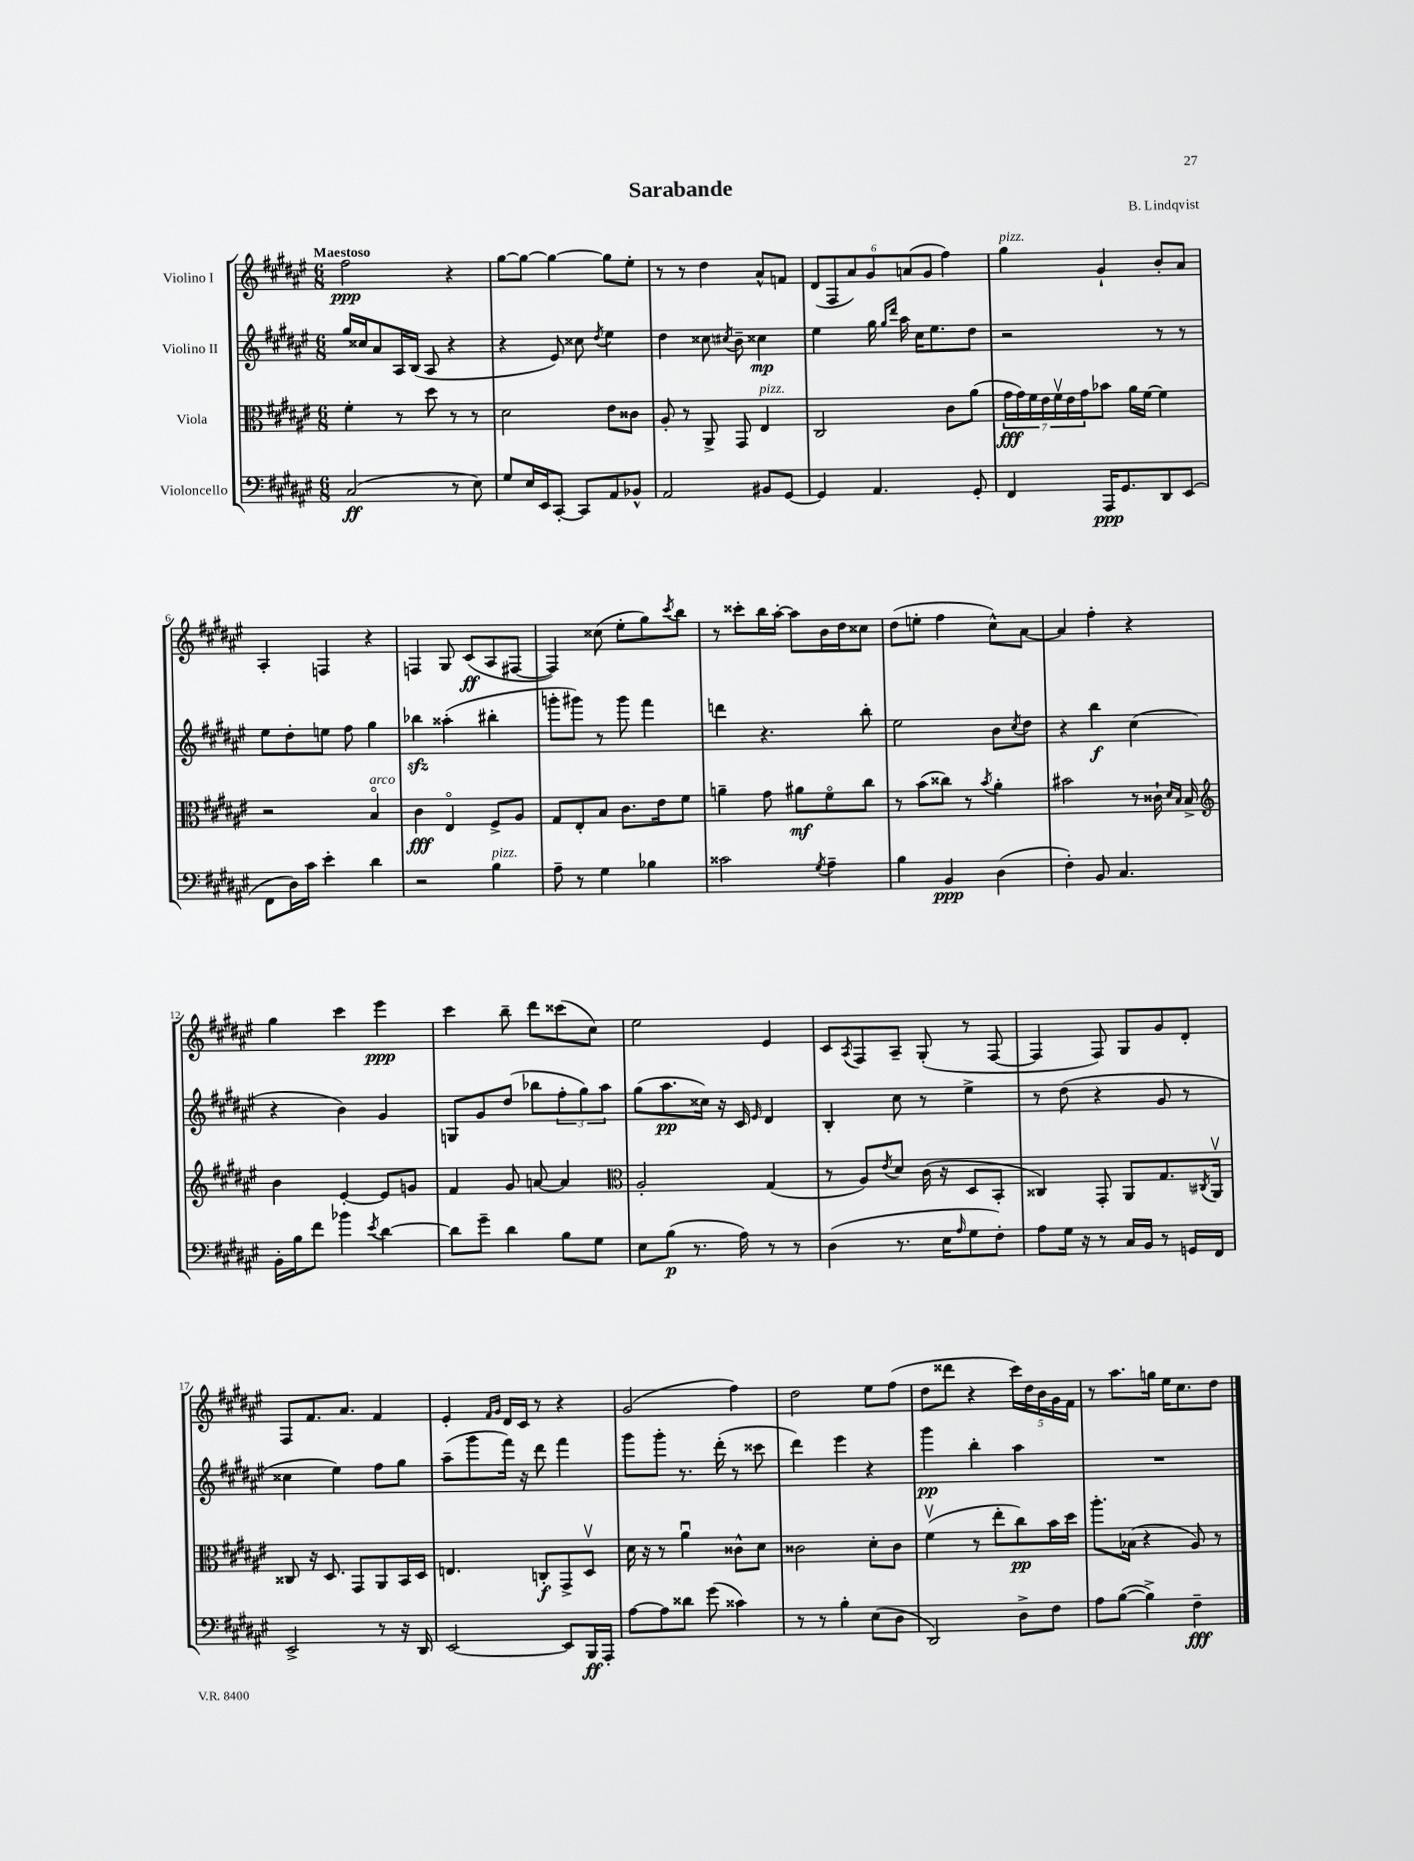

**kern	**dynam	**kern	**dynam	**kern	**dynam	**kern	**dynam
*part4	*part4	*part3	*part3	*part2	*part2	*part1	*part1
*staff4	*staff4	*staff3	*staff3	*staff2	*staff2	*staff1	*staff1
*I"Violoncello	*	*I"Viola	*	*I"Violino II	*	*I"Violino I	*
*clefF4	*	*clefC3	*	*clefG2	*	*clefG2	*
*k[f#c#g#d#a#e#]	*	*k[f#c#g#d#a#e#]	*	*k[f#c#g#d#a#e#]	*	*k[f#c#g#d#a#e#]	*
*M6/8	*	*M6/8	*	*M6/8	*	*M6/8	*
=1	=1	=1	=1	=1	=1	=1	=1
!	!	!	!	!	!	!LO:TX:a:B:t=Maestoso	!
(2C#/	ff	4f#'\	.	16gg#/LL	.	2ff#\	ppp
.	.	.	.	16cc##X/J	.	.	.
.	.	.	.	8a#/	.	.	.
.	.	8r	.	16A#/L	.	.	.
.	.	.	.	(16B/JJ	.	.	.
.	.	8dd#\	.	8A#/	.	.	.
8r	.	8r	.	4r	.	4r	.
8E#\)	.	8r	.	.	.	.	.
=2	=2	=2	=2	=2	=2	=2	=2
8G#/L	.	2d#\	.	4r	.	[8gg#\L	.
16E#/L	.	.	.	.	.	8gg#\J_	.
16EE#/J	.	.	.	.	.	.	.
[8CC#'/J	.	.	.	8e#/)	.	4gg#\_	.
8CC#/L]	.	.	.	8cc##X\	.	.	.
.	.	.	.	8qdd#/	.	.	.
8AA#/	.	8e#\L	.	4ee#\	.	8gg#\L]	.
8BB-X^^/J	.	8c##X\J	.	.	.	8ee#'\J	.
=3	=3	=3	=3	=3	=3	=3	=3
2AA#/	.	8A#'/	.	4dd#\	.	8r	.
.	.	8r	.	.	.	8r	.
.	.	8AA#^/	.	8cc##X\	.	4dd#\	.
.	.	.	.	8qcc#X/	.	.	.
.	.	8GG#/	.	8b~\	.	.	.
!	!	!LO:TX:a:i:t=pizz.	!	!	!	!	!
8BB#X/L	.	4E#/	.	4cc##X\	mp	8a#^^/L	.
[8GG#/J	.	.	.	.	.	8fn/J	.
=4	=4	=4	=4	=4	=4	=4	=4
4GG#/]	.	2C#/	.	4ee#\	.	(12d#/L	.
.	.	.	.	.	.	12F#/	.
.	.	.	.	.	.	12a#/)	.
4.AA#/	.	.	.	16gg#\	.	12g#/	.
.	.	.	.	16qqgg#/LL	.	.	.
.	.	.	.	16qqddd#/JJ	.	.	.
.	.	.	.	16aa#\	.	.	.
.	.	.	.	.	.	(12an/	.
.	.	.	.	16cc#\KL	.	.	.
.	.	.	.	.	.	12g#/J	.
.	.	.	.	8.ee#\	.	.	.
.	.	8c#\L	.	.	.	4ff#\)	.
8GG#'/	.	(8a#\J	.	8dd#\J	.	.	.
=5	=5	=5	=5	=5	=5	=5	=5
!	!	!	!	!	!	!LO:TX:a:i:t=pizz.	!
4FF#/	.	28g#\LL	fff	2r	.	4gg#\	.
.	.	28g#\)	.	.	.	.	.
.	.	28f#\	.	.	.	.	.
.	.	28e#\	.	.	.	.	.
.	.	28f#v\	.	.	.	.	.
.	.	28e#\	.	.	.	.	.
.	.	28g#\J	.	.	.	.	.
16AAA#/KL	ppp	8b-X\J	.	.	.	4g#`/	.
8.GG#/	.	.	.	.	.	.	.
.	.	16a#\LL	.	.	.	.	.
.	.	[16f#\JJ	.	.	.	.	.
8DD#/	.	4f#\]	.	8r	.	8b'/L	.
(8EE#/J	.	.	.	8r	.	8a#/J	.
!!LO:LB:g=z
=6	=6	=6	=6	=6	=6	=6	=6
8FF#\L	.	2r	.	8ee#\L	.	4A#'/	.
16D#\L)	.	.	.	8dd#'\	.	.	.
16c#\JJ	.	.	.	.	.	.	.
4e#'\	.	.	.	8een\J	.	4Fn/	.
.	.	.	.	8ff#\	.	.	.
!	!	!LO:TX:a:i:t=arco	!	!	!	!	!
4d#\	.	4B/	.	4gg#\	.	4r	.
=7	=7	=7	=7	=7	=7	=7	=7
2r	.	4c#\	fff	4bb-Xzz\	.	4Fn/	.
.	.	4E#/	.	(4aa##X'\	.	8G#/	.
.	.	.	.	.	.	(8c#/L	ff
!LO:TX:a:i:t=pizz.	!	!	!	!	!	!	!
4B\	.	8F#^/L	.	4bb#X'\	.	8A#/	.
.	.	8A#/J	.	.	.	[8F#X/J	.
=8	=8	=8	=8	=8	=8	=8	=8
8A#~\	.	8G#/L	.	8gggn'\L	.	4F#/])	.
8r	.	8E#'/	.	8ggg#X\J)	.	.	.
4G#\	.	8B/J	.	8r	.	(8cc##X\	.
.	.	8.c#\L	.	8ggg#\	.	8ee#'\L	.
4B-X\	.	.	.	4fff#\	.	8gg#\)	.
.	.	16e#\k	.	.	.	.	.
.	.	.	.	.	.	8qccc#/	.
.	.	8f#\J	.	.	.	8bb\J	.
=9	=9	=9	=9	=9	=9	=9	=9
2c##X\	.	4an~\	.	4dddn\	.	8r	.
.	.	.	.	.	.	8ccc##X'\L	.
.	.	8g#\	.	4.r	.	16bb\L	.
.	.	.	.	.	.	[16aa#'\JJ	.
.	.	8a#X\L	mf	.	.	8aa#\L]	.
8qG#/	.	.	.	.	.	.	.
4A#~\	.	8f#\	.	.	.	16b\L	.
.	.	.	.	.	.	16dd#\J	.
.	.	8cc#\J	.	8bb'\	.	8cc##X\J	.
=10	=10	=10	=10	=10	=10	=10	=10
4B\	.	8r	.	2ee#\	.	(8dd#\L	.
.	.	(8b\L	.	.	.	8een'\J	.
4BB/	ppp	8cc##X\J)	.	.	.	4ff#\	.
.	.	8r	.	.	.	.	.
.	.	8qb/	.	.	.	.	.
(4D#\	.	4a#'\	.	8b\L	.	8cc#^^\L)	.
.	.	.	.	8qcc#/	.	.	.
.	.	.	.	8dd#\J	.	[8a#\J	.
=11	=11	=11	=11	=11	=11	=11	=11
4F#'\)	.	2b#X\	.	4r	.	4a#/]	.
8BB/	.	.	.	4bb\	f	4ff#'\	.
4.C#/	.	.	.	.	.	.	.
.	.	8r	.	(4cc#\	.	4r	.
.	.	16c##X`\	.	.	.	.	.
.	.	16qqd#/LL	.	.	.	.	.
.	.	16qqB/JJ	.	.	.	.	.
.	.	16B^/	.	.	.	.	.
!!LO:LB:g=z
=12	=12	=12	=12	=12	=12	=12	=12
*	*	*clefG2	*	*	*	*	*
16BB'\LL	.	4b\	.	4r	.	4gg#\	.
16B\J	.	.	.	.	.	.	.
8f#\J	.	.	.	.	.	.	.
4b-X\	.	[4e#'/	.	4b\)	.	4ccc#\	.
8qe#/	.	.	.	.	.	.	.
[4d#\	.	8e#/L]	.	4g#/	.	4eee#\	ppp
.	.	8gn/J	.	.	.	.	.
=13	=13	=13	=13	=13	=13	=13	=13
8d#\L]	.	4f#/	.	8Gn/L	.	4ccc#\	.
8g#~\J	.	.	.	8g#/	.	.	.
4d#\	.	8g#/	.	(8dd#/J	.	8bb~\	.
.	.	[8an/	.	8bb-X\L	.	8ddd#\L	.
8B\L	.	4a/]	.	12ff#'\	.	(8ccc##X\	.
.	.	.	.	12gg#\)	.	.	.
8G#\J	.	.	.	.	.	8cc#\J)	.
.	.	.	.	12aa#\J	.	.	.
=14	=14	=14	=14	=14	=14	=14	=14
*	*	*clefC3	*	*	*	*	*
8E#\L	.	2A#'/	.	(8gg#\L	.	2ee#\	.
(8B\J	p	.	.	8.aa#\	pp	.	.
8.r	.	.	.	.	.	.	.
.	.	.	.	16cc##X\Jk)	.	.	.
.	.	.	.	16r	.	.	.
16A#\)	.	.	.	16c#/	.	.	.
.	.	.	.	16qqe#/	.	.	.
8r	.	(4G#/	.	4d#/	.	4e#/	.
8r	.	.	.	.	.	.	.
=15	=15	=15	=15	=15	=15	=15	=15
(4D#\	.	8r	.	4B'/	.	8c#/L	.
.	.	.	.	.	.	8qA#/	.
.	.	8A#/L)	.	.	.	8F#/	.
.	.	8qe#/	.	.	.	.	.
8.r	.	8d#/J	.	8cc#\	.	8A#~/J	.
.	.	(16c#\	.	8r	.	(8G#'/	.
16E#\KL	.	16r	.	.	.	.	.
16qqA#/	.	.	.	.	.	.	.
8G#\	.	8D#/L	.	4ee#^\	.	8r	.
8F#'\J)	.	8BB'/J	.	.	.	[8F#/	.
=16	=16	=16	=16	=16	=16	=16	=16
8A#\L	.	4C##X/)	.	8r	.	4F#/]	.
16G#\Jk	.	.	.	(8dd#\	.	.	.
16r	.	.	.	.	.	.	.
8r	.	8GG#'/	.	4r	.	8F#/)	.
16C#/LL	.	8AA#/L	.	.	.	8G#/L	.
16BB/JJ	.	.	.	.	.	.	.
8r	.	8.G#/	.	8g#/	.	8g#/	.
16GGn/LL	.	.	.	8r	.	8d#'/J	.
.	.	8qC#X/	.	.	.	.	.
16FF#/JJ	.	16AA#v/Jk	.	.	.	.	.
!!LO:LB:g=z
=17	=17	=17	=17	=17	=17	=17	=17
2EE#^/	.	8C##X/	.	4cc##X\	.	8F#/L	.
.	.	16r	.	.	.	8.f#/	.
.	.	8.D#/	.	.	.	.	.
.	.	.	.	4ee#\)	.	.	.
.	.	.	.	.	.	8.a#/J	.
.	.	8GG#/L	.	.	.	.	.
8r	.	8AA#/	.	8ff#\L	.	4f#/	.
16r	.	16BB/L	.	8gg#\J	.	.	.
16DD#/	.	16D#/JJ	.	.	.	.	.
=18	=18	=18	=18	=18	=18	=18	=18
[2EE#/	.	4.En/	.	(8aa#~\L	.	4e#'/	.
.	.	.	.	8ggg#\	.	.	.
.	.	.	.	.	.	16qqf#/LL	.
.	.	.	.	.	.	16qqg#/JJ	.
.	.	.	.	16fff#\Jk)	.	16d#/LL	.
.	.	.	.	16r	.	16c#/JJ	.
.	.	8Cn'/L	f	8ddd#\	.	8r	.
8EE#/L]	.	8GG#^/	.	4fff#\	.	4r	.
16BBB/L	ff	8D#v/J	.	.	.	.	.
16AAA#'/JJ	.	.	.	.	.	.	.
=19	=19	=19	=19	=19	=19	=19	=19
[8A#\L	.	16d#\	.	8ggg#\L	.	(2g#/	.
.	.	16r	.	.	.	.	.
8A#\]	.	8r	.	8ggg#'\J	.	.	.
8d##X\J	.	4a#u\	.	8.r	.	.	.
(8g#\	.	.	.	.	.	.	.
.	.	.	.	(16ddd#'\	.	.	.
4c##X\)	.	8c##X^^\L	.	8r	.	4ff#\)	.
.	.	8d#\J	.	8ccc##X\	.	.	.
=20	=20	=20	=20	=20	=20	=20	=20
8r	.	2c##X\	.	4ddd#\)	.	2dd#\	.
8r	.	.	.	.	.	.	.
4B'\	.	.	.	4eee#\	.	.	.
(8E#\L	.	8d#'\L	.	4r	.	8ee#\L	.
8D#\J	.	8c##\J	.	.	.	(8ff#\J	.
=21	=21	=21	=21	=21	=21	=21	=21
2DD#/)	.	(4f#v\	.	4ggg#\	pp	8dd#\L	.
.	.	.	.	.	.	8ddd##X\J	.
.	.	8r	.	4bb'\	.	4r	.
.	.	8ee#'\L	.	.	.	.	.
8D#^\L	.	8cc#\)	pp	4aa#\	.	20ccc#\LL)	.
.	.	.	.	.	.	20dd#\	.
.	.	.	.	.	.	20b\	.
8F#\J	.	16b\L	.	.	.	.	.
.	.	.	.	.	.	20g#\	.
.	.	16dd#\JJ	.	.	.	.	.
.	.	.	.	.	.	20f#\JJ	.
=22	=22	=22	=22	=22	=22	=22	=22
8A#\L	.	8.aa#'\L	.	2.r	.	8r	.
([8B\J	.	.	.	.	.	8.aa#\L	.
.	.	(16B-X\Jk	.	.	.	.	.
4B^\])	.	4r	.	.	.	.	.
.	.	.	.	.	.	16ggn\Jk	.
.	.	.	.	.	.	16ee#\KL	.
.	.	.	.	.	.	8.cc#\	.
4F#~\	fff	8A#/)	.	.	.	.	.
.	.	8r	.	.	.	8dd#\J	.
==	==	==	==	==	==	==	==
*-	*-	*-	*-	*-	*-	*-	*-
